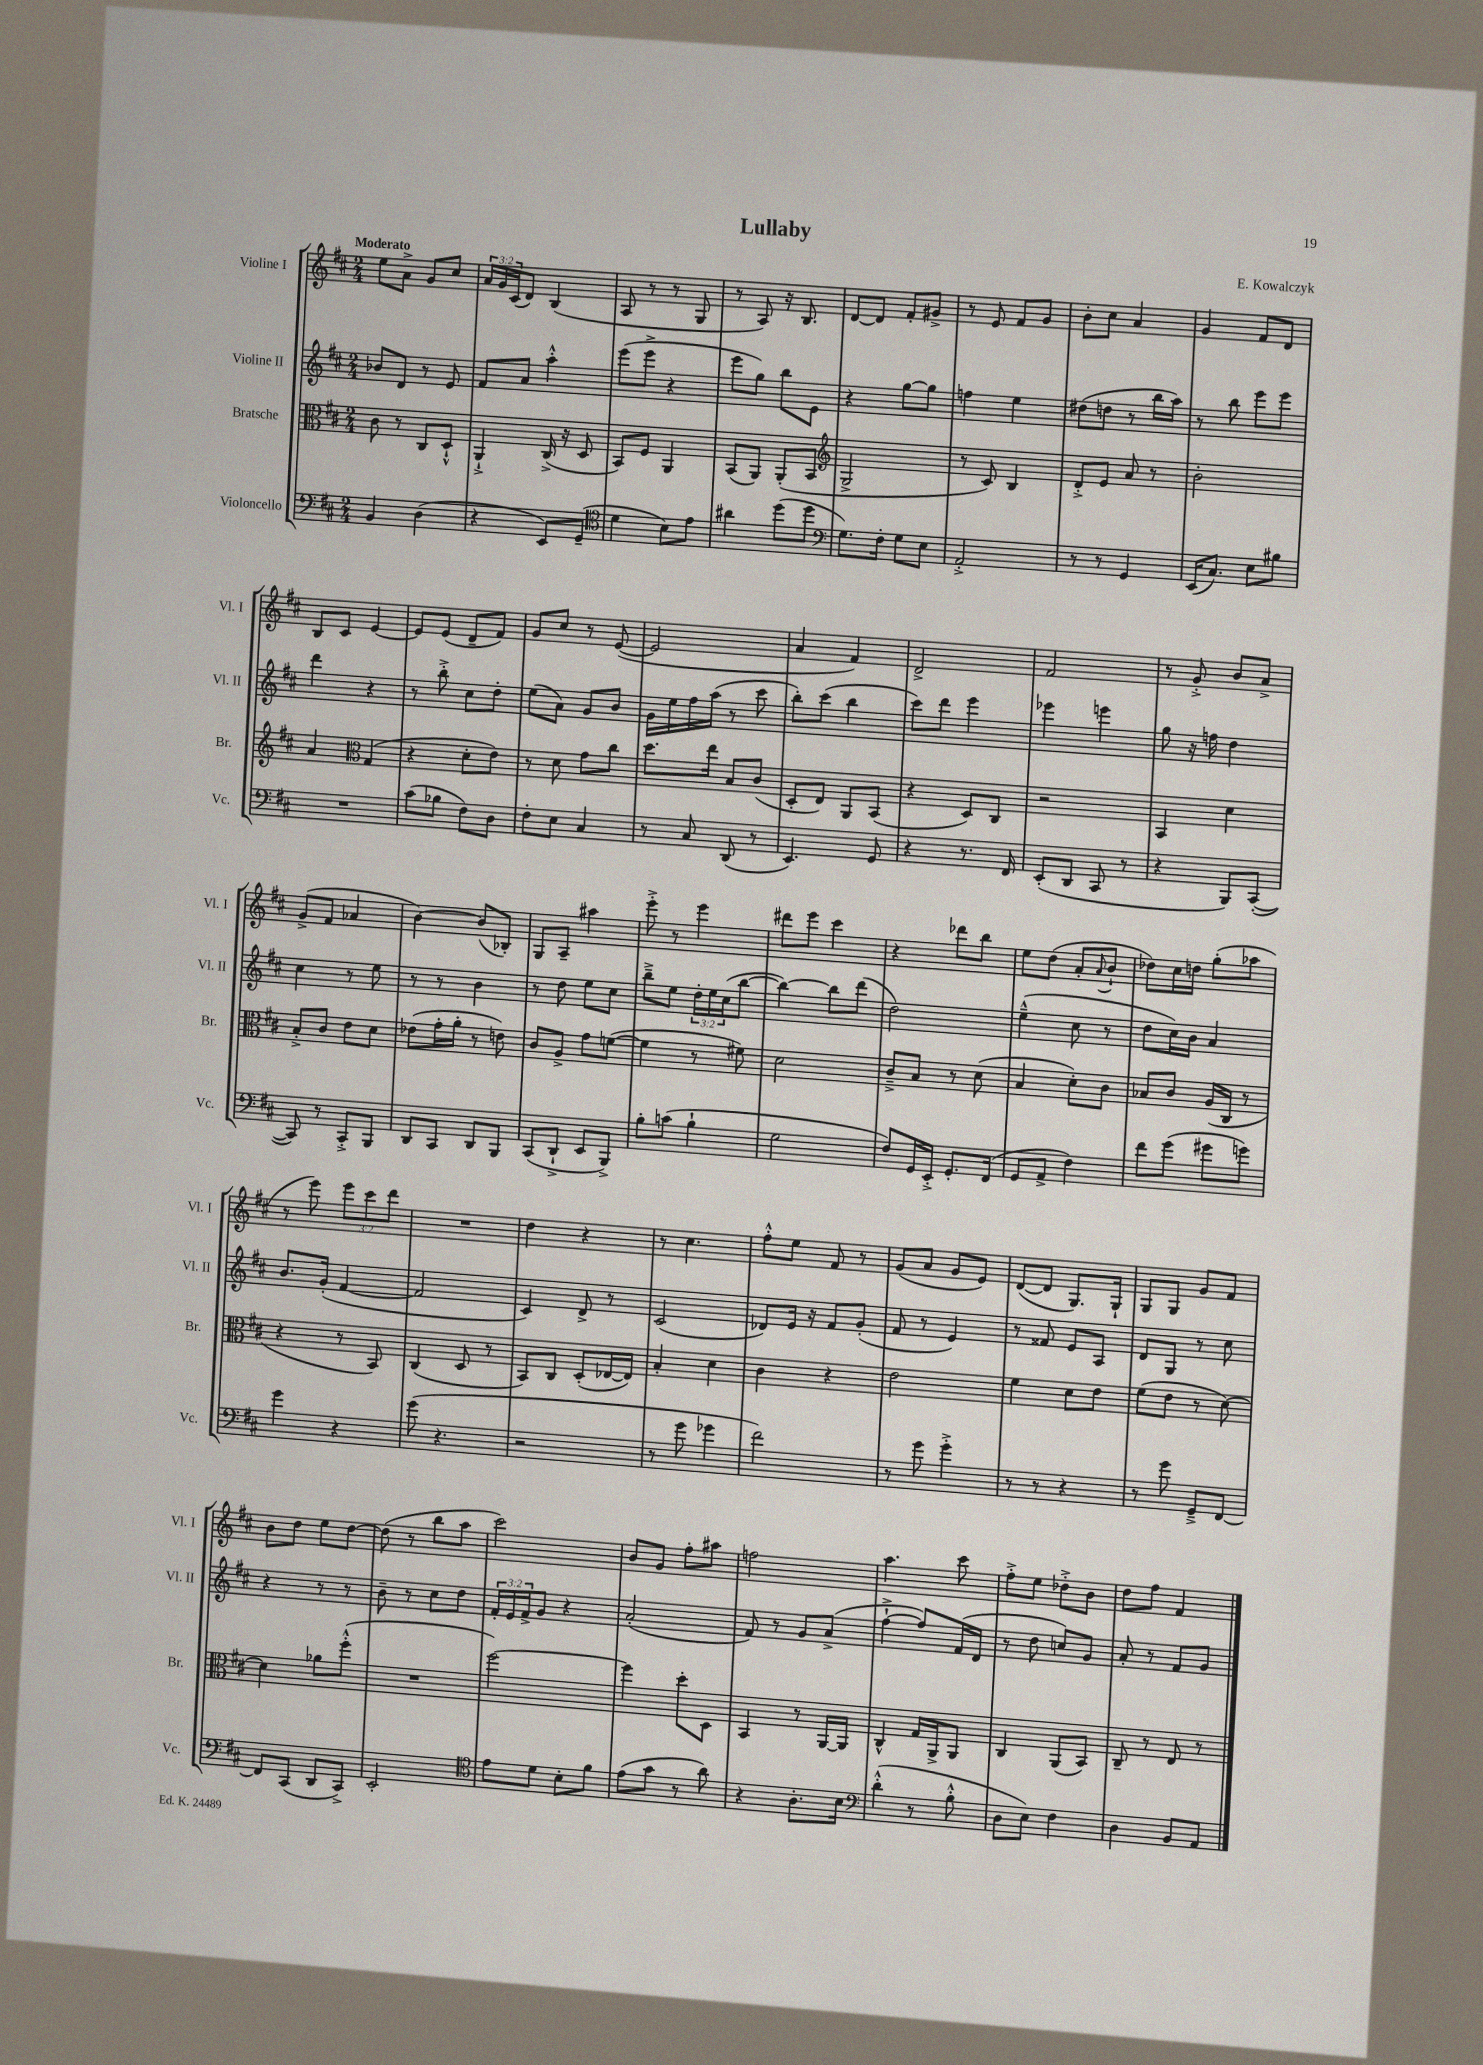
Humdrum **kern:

**kern	**kern	**kern	**kern
*staff4	*staff3	*staff2	*staff1
*clefF4	*clefC3	*clefG2	*clefG2
*k[f#c#]	*k[f#c#]	*k[f#c#]	*k[f#c#]
*M2/4	*M2/4	*M2/4	*M2/4
4BB	8c#	8b-	8ee
.	8r	8d	8a^
(4D	8C#	8r	8g
.	8D`^^	8e	8cc#
=	=	=	=
4r	4AA`^	8f#	24a
.	.	.	24g
.	.	.	(24c#
.	.	8a	8d)
8EE)	(16C#^	4aa'^^	(4B
.	16r	.	.
(8GG~	8D	.	.
=	=	=	=
*clefC4	*	*	*
4d	8BB)	(8eee	8A
.	8F#	8eee^	8r
8B)	4AA	4r	8r
8e	.	.	8G
=	=	=	=
4a#	(8BB	8eee	8r
.	8AA)	8gg)	8A)
(8dd	(8AA'	8bb	16r
.	.	.	8.B
8dd	8BB	8e	.
=	=	=	=
*clefF4	*clefG2	*	*
8.G)	2G^	4r	[8d
.	.	.	8d]
16F#'	.	.	.
8G	.	[8gg	8f#'
8E	.	8gg]	8g#^
=	=	=	=
2AA'^	8r	4ff	8r
.	8c#)	.	8e
.	4B	4ee	8f#
.	.	.	8g
=	=	=	=
8r	8d'^	(8dd#	8b'
8r	8e	8dd	8cc#
4GG	8a	8r	4a
.	8r	16bb	.
.	.	16aa)	.
=	=	=	=
(16EE	2b'	8r	4g
8.C#)	.	.	.
.	.	8bb	.
8E	.	8eee	8f#
8B#	.	8eee	8d
=	=	=	=
2r	4a	4ddd	8B
.	.	.	8c#
*	*clefC3	*	*
.	(4G	4r	[4e
=	=	=	=
(8c#	4r	8r	8e]
8B-	.	8bb'^	(8e
8F#)	8d'	8cc#	8d~
8D	8e)	8dd'	8f#)
=	=	=	=
8F#'	8r	(8ee	8g
8E	8d	8a)	8cc#
4C#	8g	8g	8r
.	8cc#	8b	([8e
=	=	=	=
8r	8.dd	16g	2e]
.	.	16ee	.
8C#	.	16ff#	.
.	16ee	(16aa	.
(8DD	8B	8r	.
8r	(8c#	8ccc#	.
=	=	=	=
4.EE)	8D'	8bb')	4a
.	8E)	(8ccc#	.
.	8AA	4bb	4f#)
8GG	(8BB	.	.
=	=	=	=
4r	4r	8ccc#)	2d^
.	.	8ddd	.
8.r	8D)	4eee	.
.	8C#	.	.
16FF#	.	.	.
=	=	=	=
(8EE'	2r	4eee-	2f#
8DD	.	.	.
8CC#	.	4eee	.
8r	.	.	.
=	=	=	=
4r	4BB	8gg	8r
.	.	16r	8g'^
.	.	16ff	.
8BBB)	4d	4dd	8b
([8CC#'	.	.	8a^
=	=	=	=
8CC#])	8B'^	4cc#	(8g^
8r	8c#	.	8f#
8CC#'^	8e	8r	4a-
8BBB	8d	8ee	.
=	=	=	=
8DD	(8e-	8r	[4b)
8CC#	16g'	8r	.
.	16a'	.	.
8DD	8r	4b	(8b]
8BBB	8e)	.	8B-')
=	=	=	=
(8CC#	8c#	8r	8G
8DD`^	8A^	8dd	8A~
8EE	8g	8ee	4aa#
8BBB^)	([8f	8cc#	.
=	=	=	=
8B'	4f]	8bb~^	8eee'^
(8c	.	8ee	8r
4B`	8r	24dd'	4eee
.	.	24ee	.
.	.	(24cc#	.
.	8f#)	[8bb	.
=	=	=	=
2G	2d	4bb_)	8ddd#
.	.	.	8eee
.	.	8bb]	4ccc#
.	.	(8ddd	.
=	=	=	=
8F#)	8c#~^	2dd)	4r
16GG	8B	.	.
16EE'^	.	.	.
8.GG'	8r	.	8ddd-
.	(8d	.	8bb
(16FF#	.	.	.
=	=	=	=
8GG	4B	(4ee~^^	8ee
8AA^	.	.	(8dd
4F#)	8d')	8cc#	8a'
.	.	.	8qqa
.	8c#	8r	8b`
=	=	=	=
8f#	8B-	8dd	8dd-)
(8g	8c#	16cc#)	16cc#
.	.	16b	16dd
8g#	(16A	4a	(8gg'
.	16C#	.	.
8g)	8r	.	8aa-
=	=	=	=
4g	4r	8.b	8r
.	.	.	8eee)
.	.	(16g'	.
4r	8r	[4f#	12eee
.	.	.	12ccc#
.	8BB)	.	.
.	.	.	12ddd
=	=	=	=
(8g	(4C#	2f#]	2r
4.r	.	.	.
.	8D	.	.
.	8r	.	.
=	=	=	=
2r	8BB)	4c#)	4dd
.	8C#	.	.
.	(8D'	8d^	4r
.	[16E-	8r	.
.	16E-])	.	.
=	=	=	=
8r	4B'	(2c#	8r
8g	.	.	4.cc#
4g-	4d	.	.
=	=	=	=
2f#)	4c#	8d-)	8ff#'^^
.	.	16e	8ee
.	.	16r	.
.	4r	8f#	8f#
.	.	(8g'	8r
=	=	=	=
8r	2e	8f#	(8g
8g	.	8r	8a
4g'^	.	4e)	8g
.	.	.	8e)
=	=	=	=
8r	4f#	8r	([8d
8r	.	8f##	8d]
4r	8d	8e	8.G)
.	8e	8A	.
.	.	.	16G`
=	=	=	=
8r	(8f#	8d	8G
8g	8e	8G	8G
8GG~^	8r	8r	8g
[8FF#	[8d)	8cc#	8f#
=	=	=	=
8FF#]	4d]	4r	8b
(8CC#	.	.	8dd
8DD	8a-	8r	8ee
8CC#^)	(8ff#'^^	8r	[8dd
=	=	=	=
2EE'	2r	8b~	(8dd]
.	.	8r	8r
.	.	8cc#	8bb
.	.	8dd	8aa
=	=	=	=
*clefC4	*	*	*
8e	[2ff#)	24f#'	2ccc#)
.	.	24e	.
.	.	24f#^	.
8d	.	8g	.
8B'	.	4r	.
8f#	.	.	.
=	=	=	=
(8e	4ff#]	(2a'	8b
8g	.	.	8g
8r	8dd'	.	8ff#'
8a)	8D	.	8aa#
=	=	=	=
4r	4BB	8f#)	2ff
.	.	8r	.
8.A'	8r	8g	.
.	[16AA	(8a^	.
16B	16AA]	.	.
=	=	=	=
*clefF4	*	*	*
(4d'^^	4C#^^	[4ff#`^	4.aa
8r	16G	8ff#])	.
.	16AA^	.	.
8B'^^	8AA	(16f#	8ccc#
.	.	16d	.
=	=	=	=
8D	4C#	8r	8ff#'^
8E)	.	8dd	8ee
4F#	(8AA	8cc)	8dd-'^
.	8BB)	8g	8b
=	=	=	=
4D	8C#~	8a'	8dd
.	8r	8r	8ff#
8BB	8E	8f#	4f#
8AA	8r	8g	.
==	==	==	==
*-	*-	*-	*-
